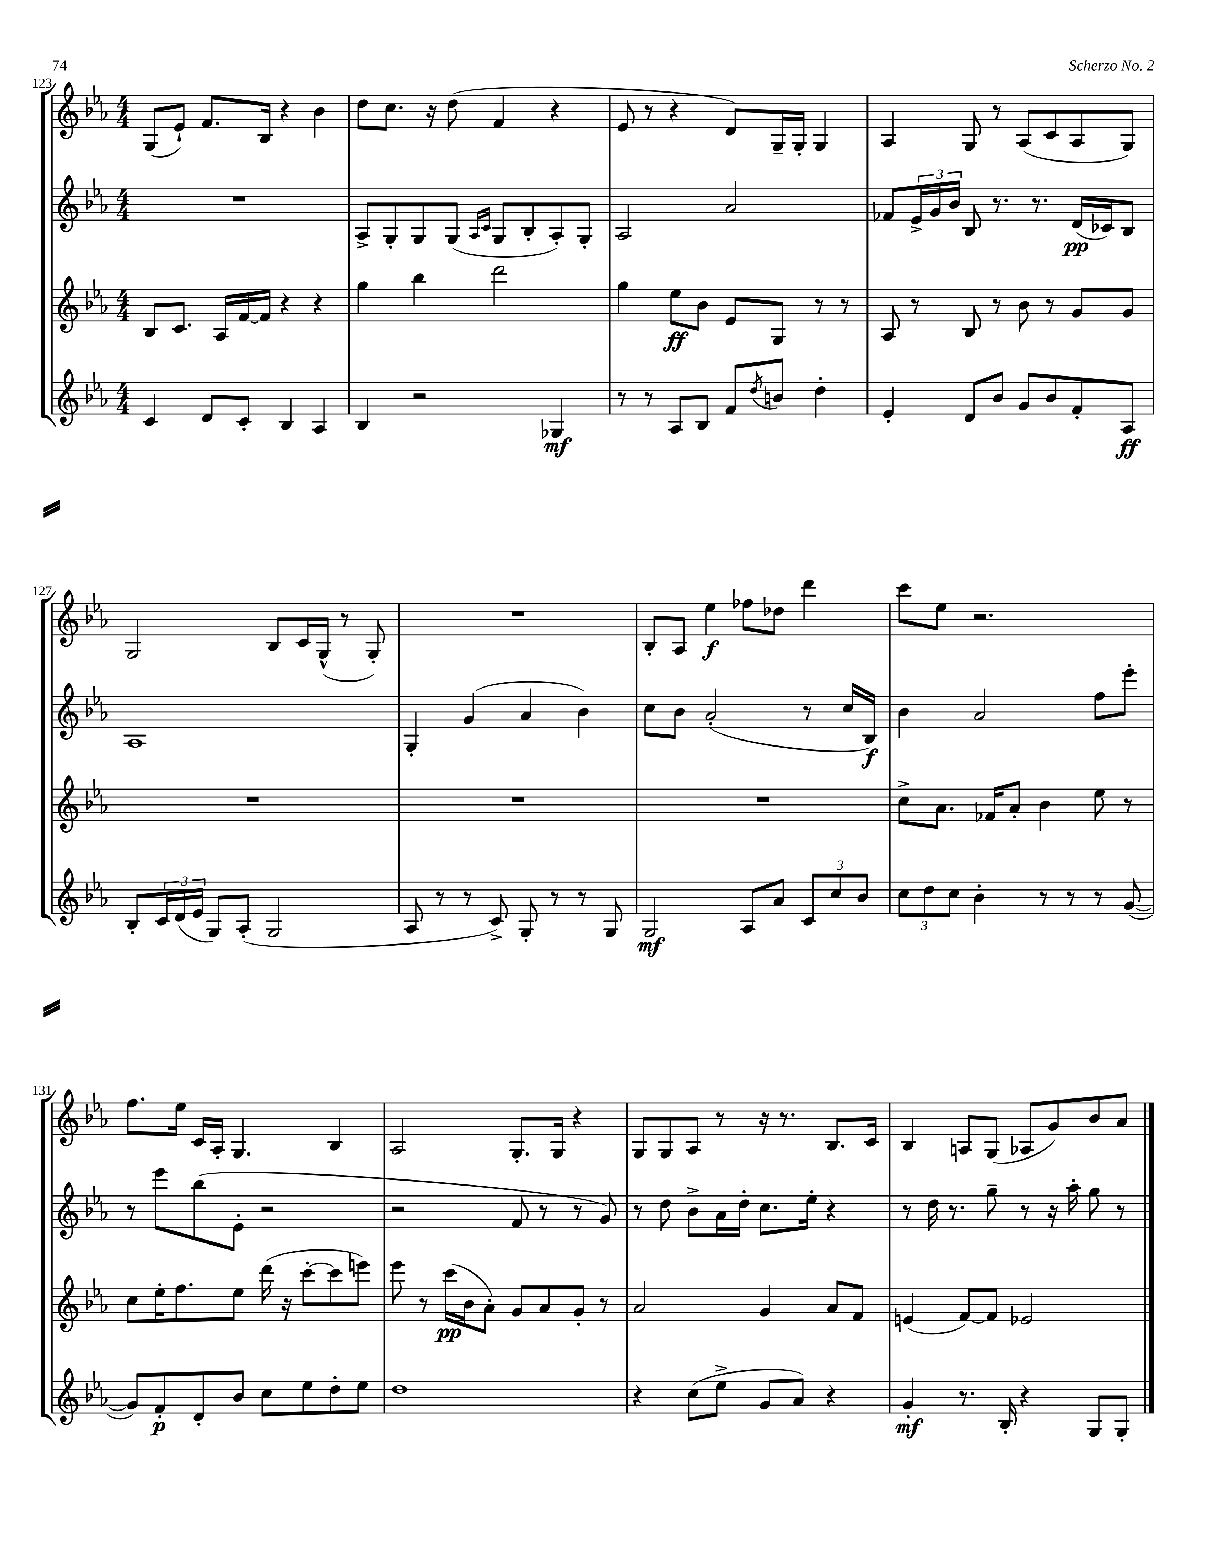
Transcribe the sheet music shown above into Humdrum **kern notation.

**kern	**dynam	**kern	**dynam	**kern	**dynam	**kern	**dynam
*part4	*part4	*part3	*part3	*part2	*part2	*part1	*part1
*staff4	*staff4	*staff3	*staff3	*staff2	*staff2	*staff1	*staff1
*clefG2	*	*clefG2	*	*clefG2	*	*clefG2	*
*k[b-e-a-]	*	*k[b-e-a-]	*	*k[b-e-a-]	*	*k[b-e-a-]	*
*M4/4	*	*M4/4	*	*M4/4	*	*M4/4	*
=123	=123	=123	=123	=123	=123	=123	=123
4c/	.	8B-/L	.	1r	.	(8G/L	.
.	.	8.c/J	.	.	.	8e-`/J)	.
8d/L	.	.	.	.	.	8.f/L	.
.	.	16A-/LL	.	.	.	.	.
8c'/J	.	[16f/	.	.	.	.	.
.	.	16f/JJ]	.	.	.	16B-/Jk	.
4B-/	.	4r	.	.	.	4r	.
4A-/	.	4r	.	.	.	4b-\	.
=124	=124	=124	=124	=124	=124	=124	=124
4B-/	.	4gg\	.	8A-^/L	.	8dd\L	.
.	.	.	.	8G'/	.	8.cc\J	.
2r	.	4bb-\	.	8G/	.	.	.
.	.	.	.	.	.	16r	.
.	.	.	.	(8G/J	.	(8dd\	.
.	.	.	.	16qqA-/LL	.	.	.
.	.	.	.	16qqc/JJ	.	.	.
.	.	2ddd\	.	8G/L	.	4f/	.
.	.	.	.	8B-'/	.	.	.
4G-X/	mf	.	.	8A-'/)	.	4r	.
.	.	.	.	8G'/J	.	.	.
=125	=125	=125	=125	=125	=125	=125	=125
8r	.	4gg\	.	2A-/	.	8e-/	.
8r	.	.	.	.	.	8r	.
8A-/L	.	8ee-\L	ff	.	.	4r	.
8B-/J	.	8b-\J	.	.	.	.	.
8f/L	.	8e-/L	.	2a-/	.	8d/L)	.
8qdd/	.	.	.	.	.	.	.
8bn/J	.	8G/J	.	.	.	16G~/L	.
.	.	.	.	.	.	16G'/JJ	.
4dd'\	.	8r	.	.	.	4G/	.
.	.	8r	.	.	.	.	.
=126	=126	=126	=126	=126	=126	=126	=126
4e-'/	.	8A-/	.	8f-X/L	.	4A-/	.
.	.	8r	.	24e-^/L	.	.	.
.	.	.	.	24g/	.	.	.
.	.	.	.	24b-/JJ	.	.	.
8d/L	.	8B-/	.	8B-/	.	8G/	.
8b-/J	.	8r	.	8.r	.	8r	.
8g/L	.	8b-\	.	.	.	(8A-/L	.
.	.	.	.	8.r	.	.	.
8b-/	.	8r	.	.	.	8c/	.
8f'/	.	8g/L	.	(16d/LL	pp	8A-/	.
.	.	.	.	16c-X/J)	.	.	.
8A-/J	ff	8g/J	.	8B-/J	.	8G/J)	.
!!LO:LB:g=z
=127	=127	=127	=127	=127	=127	=127	=127
8B-'/L	.	1r	.	1A-	.	2G/	.
24c/L	.	.	.	.	.	.	.
(24d/	.	.	.	.	.	.	.
24e-/JJ	.	.	.	.	.	.	.
8G/L)	.	.	.	.	.	.	.
(8A-'/J	.	.	.	.	.	.	.
2G/	.	.	.	.	.	8B-/L	.
.	.	.	.	.	.	16c/L	.
.	.	.	.	.	.	(16G^^/JJ	.
.	.	.	.	.	.	8r	.
.	.	.	.	.	.	8G'/)	.
=128	=128	=128	=128	=128	=128	=128	=128
8A-/	.	1r	.	4G'/	.	1r	.
8r	.	.	.	.	.	.	.
8r	.	.	.	(4g/	.	.	.
8c^/)	.	.	.	.	.	.	.
8G'/	.	.	.	4a-/	.	.	.
8r	.	.	.	.	.	.	.
8r	.	.	.	4b-\)	.	.	.
8G/	.	.	.	.	.	.	.
=129	=129	=129	=129	=129	=129	=129	=129
2G/	mf	1r	.	8cc\L	.	8B-'/L	.
.	.	.	.	8b-\J	.	8A-/J	.
.	.	.	.	(2a-'/	.	4ee-\	f
8A-/L	.	.	.	.	.	8ff-X\L	.
8a-/J	.	.	.	.	.	8dd-X\J	.
12c/L	.	.	.	8r	.	4ddd\	.
12cc/	.	.	.	.	.	.	.
.	.	.	.	16cc/LL	.	.	.
12b-/J	.	.	.	.	.	.	.
.	.	.	.	16B-/JJ)	f	.	.
=130	=130	=130	=130	=130	=130	=130	=130
12cc\L	.	8cc^\L	.	4b-\	.	8ccc\L	.
12dd\	.	.	.	.	.	.	.
.	.	8.a-\J	.	.	.	8ee-\J	.
12cc\J	.	.	.	.	.	.	.
4b-'\	.	.	.	2a-/	.	2.r	.
.	.	16f-X/KL	.	.	.	.	.
.	.	8a-'/J	.	.	.	.	.
8r	.	4b-\	.	.	.	.	.
8r	.	.	.	.	.	.	.
8r	.	8ee-\	.	8ff\L	.	.	.
([8g/	.	8r	.	8eee-'\J	.	.	.
!!LO:LB:g=z
=131	=131	=131	=131	=131	=131	=131	=131
8g/L])	.	8cc\L	.	8r	.	8.ff\L	.
8f'/	p	16ee-'\K	.	8eee-\L	.	.	.
.	.	8.ff\	.	.	.	16ee-\Jk	.
8d'/	.	.	.	(8bb-\	.	16c/LL	.
.	.	.	.	.	.	16A-'/JJ	.
8b-/J	.	8ee-\J	.	8e-'\J	.	4.G/	.
8cc\L	.	(16ddd\	.	2r	.	.	.
.	.	16r	.	.	.	.	.
8ee-\	.	[8ccc'\L	.	.	.	.	.
8dd'\	.	8ccc\]	.	.	.	4B-/	.
8ee-\J	.	8eeen\J)	.	.	.	.	.
=132	=132	=132	=132	=132	=132	=132	=132
1dd	.	8eee-\	.	2r	.	2A-/	.
.	.	8r	.	.	.	.	.
.	.	(16ccc\LL	pp	.	.	.	.
.	.	16b-\J	.	.	.	.	.
.	.	8a-'\J)	.	.	.	.	.
.	.	8g/L	.	8f/	.	8.G'/L	.
.	.	8a-/	.	8r	.	.	.
.	.	.	.	.	.	16G/Jk	.
.	.	8g'/J	.	8r	.	4r	.
.	.	8r	.	8g/)	.	.	.
=133	=133	=133	=133	=133	=133	=133	=133
4r	.	2a-/	.	8r	.	8G/L	.
.	.	.	.	8dd\	.	8G/	.
(8cc\L	.	.	.	8b-^\L	.	8A-/J	.
8ee-^\J	.	.	.	16a-\L	.	8r	.
.	.	.	.	16dd'\JJ	.	.	.
8g/L	.	4g/	.	8.cc\L	.	16r	.
.	.	.	.	.	.	8.r	.
8a-/J)	.	.	.	.	.	.	.
.	.	.	.	16ee-'\Jk	.	.	.
4r	.	8a-/L	.	4r	.	8.B-/L	.
.	.	8f/J	.	.	.	.	.
.	.	.	.	.	.	16c/Jk	.
=134	=134	=134	=134	=134	=134	=134	=134
4g'/	mf	(4en/	.	8r	.	4B-/	.
.	.	.	.	16dd\	.	.	.
.	.	.	.	8.r	.	.	.
8.r	.	[8f/L)	.	.	.	8An/L	.
.	.	8f/J]	.	8gg~\	.	(8G/J	.
16B-'/	.	.	.	.	.	.	.
4r	.	2e-X/	.	8r	.	8A-X/L	.
.	.	.	.	16r	.	8g/)	.
.	.	.	.	16aa-'\	.	.	.
8G/L	.	.	.	8gg\	.	8b-/	.
8G'/J	.	.	.	8r	.	8a-/J	.
==	==	==	==	==	==	==	==
*-	*-	*-	*-	*-	*-	*-	*-
